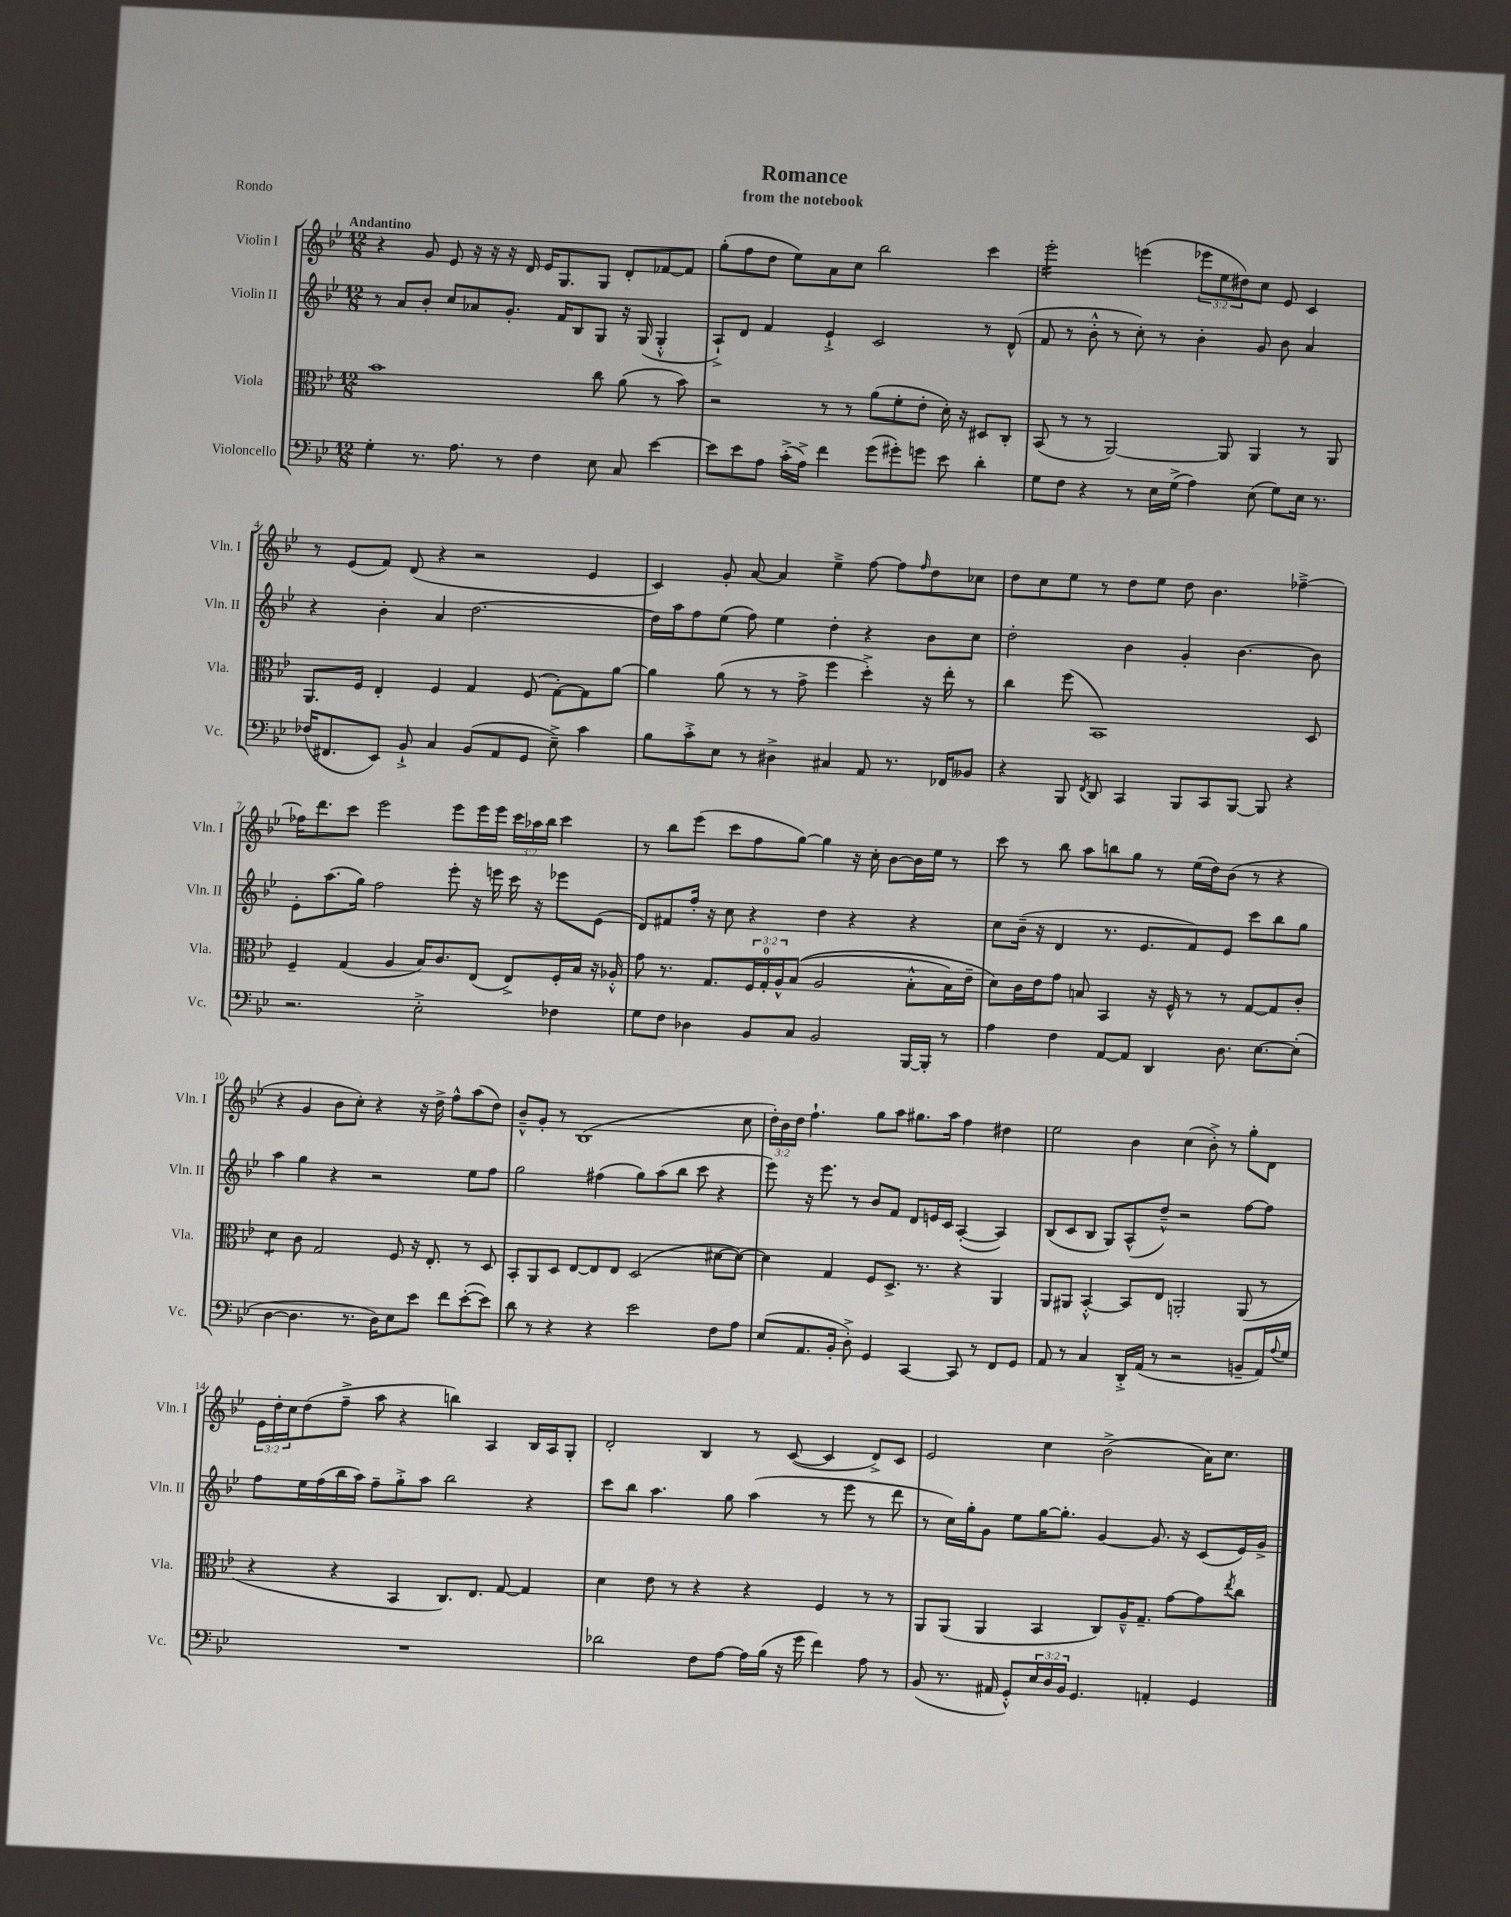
\header { title = "Romance" subtitle = "from the notebook" piece = "Rondo" }
<<
\new StaffGroup <<
\new Staff = "s0" \with { instrumentName = "Violin I" shortInstrumentName = "Vln. I" } {
    \clef treble \key bes \major \numericTimeSignature \time 12/8 \override Staff.TupletNumber.text = #tuplet-number::calc-fraction-text \tempo "Andantino"
    r4 g'8 ees'8 r16 r16 r16 d'16 ees'16 g8. g8 d'8-. fes'8~ fes'8 |
    g''8-.( f''8 d''8 ees''8) a'8 c''8 bes''2 c'''4 |
    ees'''2:16-. e'''4( \tuplet 3/2 { ees'''8 ees''8 dis''8) } c''8 ees'8 c'4 |
    r8 ees'8( f'8) d'8( r4 r2 ees'4 |
    c'4) g'8-. a'8~ a'4 ees''4---> f''8~ f''8 \grace { f''16 } d''8 ces''8 |
    d''8 c''8 ees''8 r8 d''8 ees''8 d''8 bes'4. fes''4~---> |
    fes''16 d'''8. c'''8 ees'''2 ees'''8 ees'''16 ees'''16 \tuplet 3/2 { c'''16 aes''16 bes''16 } c'''4 |
    r8 bes''8 ees'''8( c'''8 f''8 g''8~) g''4 r16 c''16-. bes'8~ bes'16 ees''16 r8 |
    c'''8 r8 bes''8 a''8 b''8 g''8 r8 ees''16( d''16) bes'8( r8 r4 |
    r4 g'4 bes'8 c''8-.) r4 r16 d''16-> f''8-^ a''8( d''8) |
    bes'8---^ g'8-. r8 bes1( c''8 |
    \tuplet 3/2 { d''16-.) bes'16 d''16 } f''4.-! g''8 a''8 gis''8. a''16 f''4 dis''4 |
    ees''2 bes'4 c''4( bes'8-.->) r8 g''8-. d'8 |
    \tuplet 3/2 { ees'16 d''16-. c''16 } d''8( f''8---> a''8 r4 b''4) a4 bes16 a16 g8-. |
    d'2-. bes4 r8 c'8~( c'4 d'8->) c'8 |
    ees'2 c''4 bes'2->( a'16) c''8. \bar "|." |
}
\new Staff = "s1" \with { instrumentName = "Violin II" shortInstrumentName = "Vln. II" } {
    \clef treble \key bes \major \numericTimeSignature \time 12/8
    r8 a'8 bes'8-. c''8 aes'8 g'8.-. f'16 bes8 g8 r16 g16( g4-.-^ |
    a8-!->) d'8 f'4 ees'4-!-> c'2 r8 d'8-^( |
    f'8 r8 bes'8-.-^ r8 c''8-.) r8 bes'4-. g'8 bes'8 a'4 |
    r4 bes'4-. a'4 d''2.~ |
    d''16 a''16 f''8 ees''8( f''8) ees''4 d''4-. r4 bes'8 c''8 |
    d''2-. bes'4 g'4-. bes'4.~ bes'8 |
    ees'8-. a''8.( g''16) f''2 ees'''8-. r16 e'''16 c'''16 r16 ees'''8 ees'8( |
    d'8) fis'8 f''16-. r16 c''8 r4 d''4 r4 r4 |
    c''8 bes'16--( r16 d'4 r8. ees'8. f'8) ees'8 c'''8 bes''8 g''8 |
    a''4 g''4 r4 r2 ees''8 f''8 |
    g''2 fis''4( g''8) a''8( bes''8 c'''8 r4 |
    ees'''8) r16 ees'''8. r8 bes'8 f'8 d'8 e'16 c'16 a4~-.( a4) |
    bes8( c'8 bes8 g8) a8-^( d''8---^) r2 f''8~ f''8 |
    f''8 ees''16 f''16( bes''16 a''16) f''8-- g''8-.-> a''8 bes''2 r4 |
    c'''8 bes''8 a''4. g''8 a''4( r8 ees'''8 r8 d'''8 |
    r8 c''16) g''16-. g'8 ees''8 g''16~ g''8.-. g'4~ g'8. r16 c'8( ees'16) g'16-> \bar "|." |
}
\new Staff = "s2" \with { instrumentName = "Viola" shortInstrumentName = "Vla." } {
    \clef alto \key bes \major \numericTimeSignature \time 12/8 \override Staff.TupletNumber.text = #tuplet-number::calc-fraction-text
    bes'1 c''8 a'8( r8 bes'8) |
    r2 r8 r8 a'8( f'8-. ees'8-. d'16-.) r16 dis8 c8-. |
    bes,8( r8 r8 a,2~) a,8 a,4 r8 a,8 |
    a,8. f16 ees4-. f4 g4 f8( g8~-.) g8 a'8~ |
    a'4 a'8( r8 r8 g'8-> f''4 d''4-.->) r16 ees''16-. r8 |
    c''4 f''8( bes,1) d8 |
    f4-- g4( a4 bes16) c'8. ees8( ees8->) f16-. bes16 r16 aes16-.-^ |
    g'8 r8. g8. \tuplet 3/2 { f16 g16-0-. a16-^ } bes8(\( a2 bes8-.-^ bes16) ees'16-- |
    d'8\) c'16 ees'16 g'8 b8 bes,4 r16 f16-^ r8 r8 g8~ g8 c'8-. |
    d'4:8 c'8 g2 f8 r16 ees8.-. r8 d8 |
    bes,8-. a,8 d8 ees8~ ees8 ees8 d2( dis'8~ dis'8~) |
    dis'4 g4 f8 d8.-> r8. r4 a,4 |
    a,8 ais,8 bes,4~-.-^ bes,8 ees8 a,2-. a,8( r8 |
    r4 r4 bes,4 c8.) ees8. g8~ g4 |
    d'4 ees'8 r8 r4 r4 f4 r8 r8 |
    a,8 a,8( a,4 bes,4 c8) a16---^ g8.-- g'8~ g'8 \acciaccatura { ees''8 } c''8 \bar "|." |
}
\new Staff = "s3" \with { instrumentName = "Violoncello" shortInstrumentName = "Vc." } {
    \clef bass \key bes \major \numericTimeSignature \time 12/8 \override Staff.TupletNumber.text = #tuplet-number::calc-fraction-text
    g4-. r8. a8. r8 f4 ees8 c8 ees'4~ |
    ees'8 ees'8 a8 c'16-.->( a16->) f'4 g'8( gis'8-.) g'8 ees'8 d'4-. |
    g8 f8 r4 r8 ees16 g16->( a4) ees8( g8) ees16 r8. |
    fes16( fis,8. ees,8) bes,8-!-> c4 bes,8( a,8 g,8 ees8--->) c'4 |
    bes8 c'8-.-> ees8 r8 dis4-> cis4 a,8 r8. fes,16 beses,8 |
    r4 bes,,8 \acciaccatura { f,8 } d,8 c,4 bes,,8 c,8 bes,,8~ bes,,8 r4 |
    r2. ees2-.-> fes4 |
    g8 f8 des4 bes,8 c8 bes,2 bes,,16~ bes,,16-. r8 |
    a4 f4 a,8~ a,8 d,4 d8. ees8.~ ees8-.( |
    d4~ d4. r8. d16) ees8 ees'8 f'8 ees'8~-.( ees'8) |
    d'8 r8 r4 r4 ees'2 f8 a8 |
    ees8( a,8. bes,16-. d8-.->) g,4 c,4~ c,8 r8 f,8 g,8 |
    a,8 r8 c4 d,16-.-> a,16( r8 r2 b,8-- a,16) \appoggiatura { a8 } g16 |
    R1. |
    des'2 f8 a8~ a16 bes16( r16 g'16 f'4) a8 r8 |
    bes,8( r8. ais,16 g,8-.-^) \tuplet 3/2 { ees16 d16 bes,16 } g,4. a,4-. g,4 \bar "|." |
}
>>
>>
